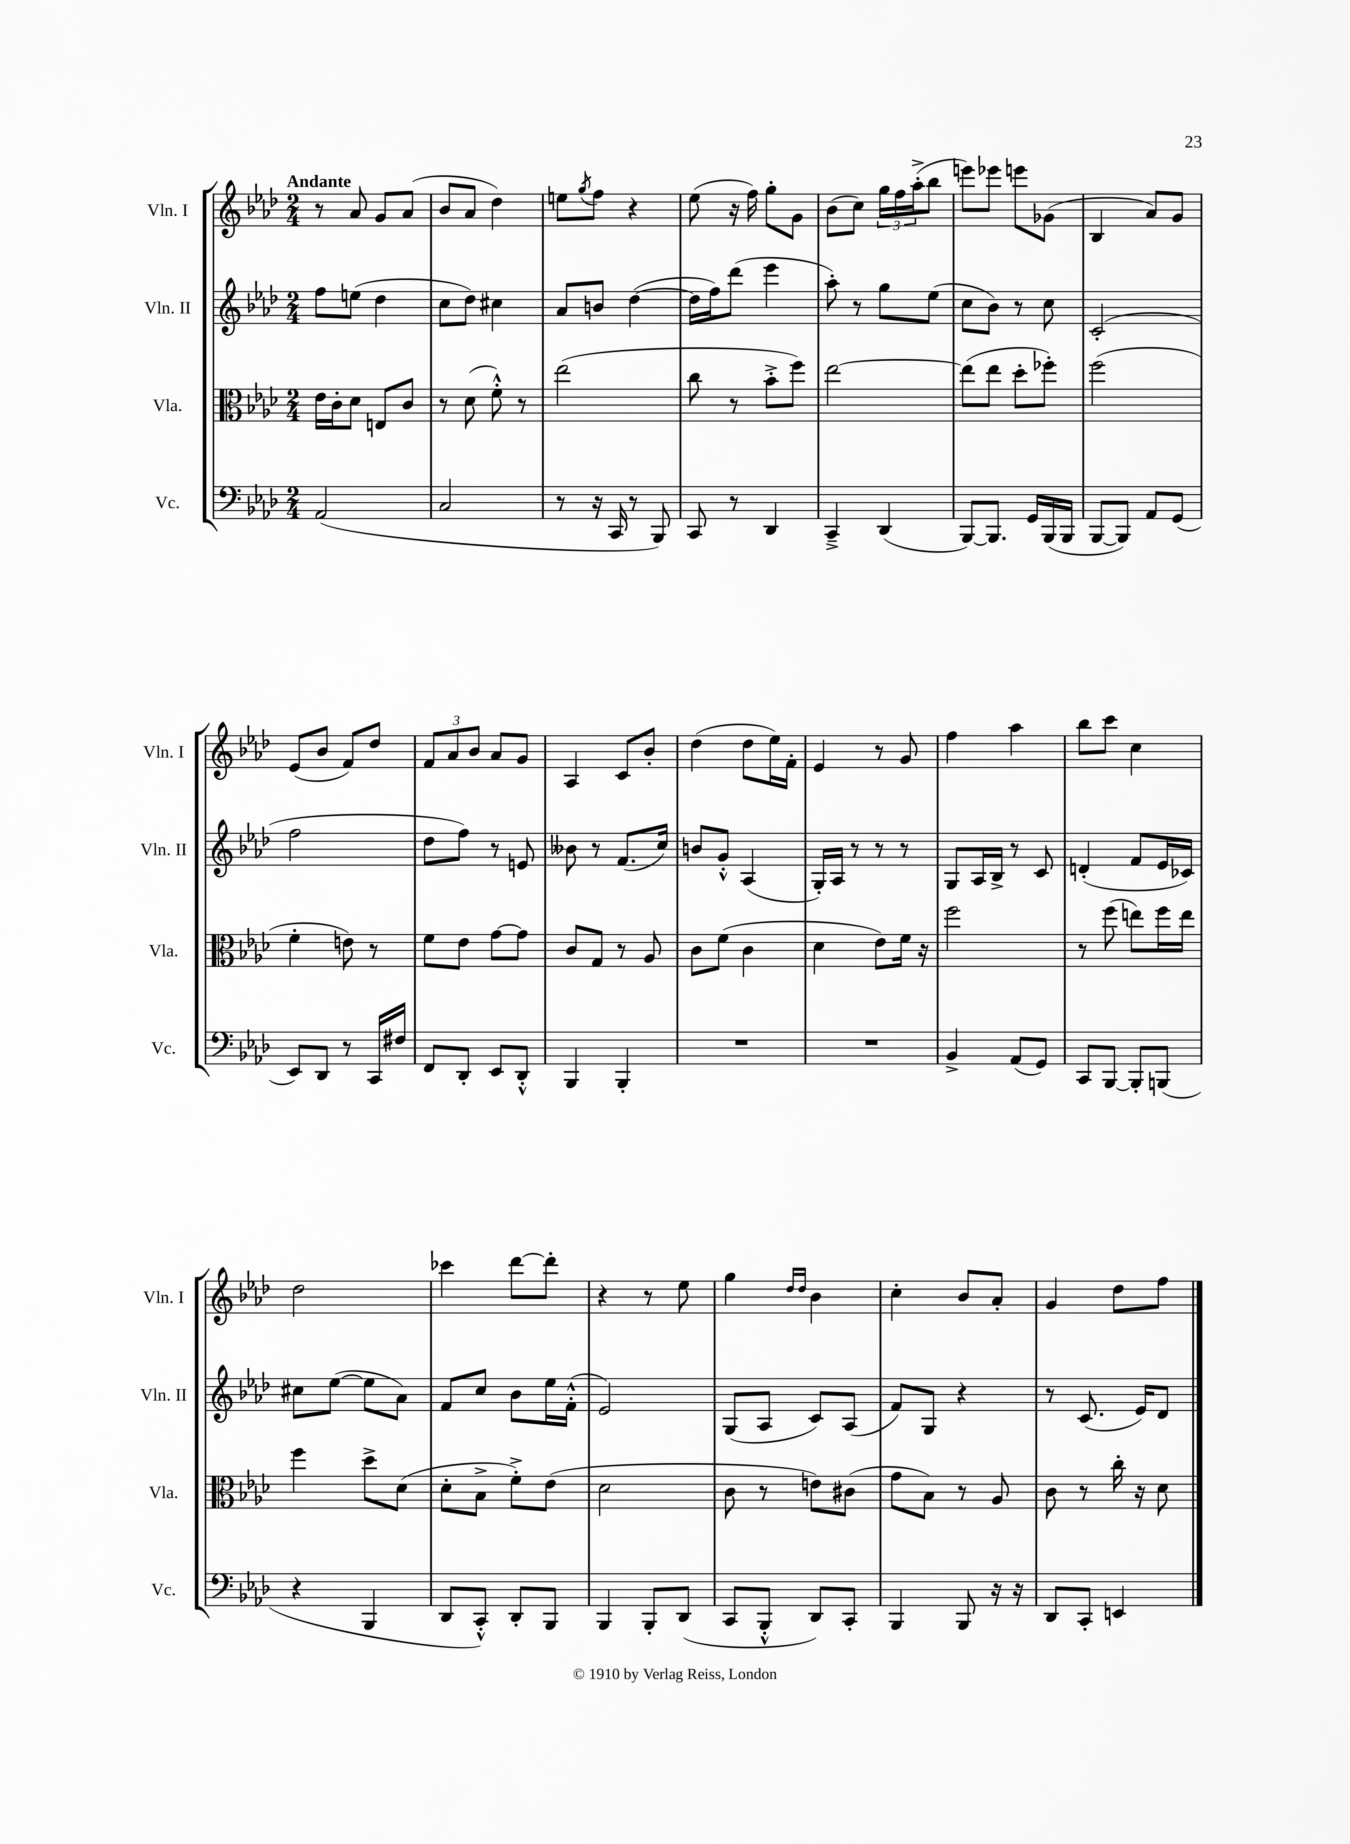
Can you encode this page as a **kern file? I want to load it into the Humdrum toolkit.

**kern	**kern	**kern	**kern
*part4	*part3	*part2	*part1
*staff4	*staff3	*staff2	*staff1
*I"Vc.	*I"Vla.	*I"Vln. II	*I"Vln. I
*I'Vc.	*I'Vla.	*I'Vln. II	*I'Vln. I
*clefF4	*clefC3	*clefG2	*clefG2
*k[b-e-a-d-]	*k[b-e-a-d-]	*k[b-e-a-d-]	*k[b-e-a-d-]
*M2/4	*M2/4	*M2/4	*M2/4
=1	=1	=1	=1
!	!	!	!LO:TX:a:B:t=Andante
(2AA-/	16e-\LL	8ff\L	8r
.	16c'\J	.	.
.	8d-\J	(8een\J	8a-/
.	8En/L	4dd-\	8g/L
.	8c/J	.	(8a-/J
=2	=2	=2	=2
2C/	8r	8cc\L	8b-/L
.	(8d-\	8dd-\J)	8a-/J
.	8f'^^\)	4cc#X\	4dd-\)
.	8r	.	.
=3	=3	=3	=3
8r	(2ee-\	8a-/L	8een\L
.	.	.	8qgg/
16r	.	8bn/J	8ff\J
16CC/	.	.	.
8r	.	([4dd-\	4r
8BBB-/)	.	.	.
=4	=4	=4	=4
8CC/	8cc\	16dd-\LL]	(8ee-\
.	.	16ff\J)	.
8r	8r	(8ddd-\J	16r
.	.	.	16ff\)
4DD-/	8b-'^\L	4eee-\	8gg'\L
.	8ff\J)	.	8g\J
=5	=5	=5	=5
4CC~^/	[2ee-\	8aa-'\)	(8b-\L
.	.	8r	8cc\J)
(4DD-/	.	8gg\L	24gg\LL
.	.	.	24ff\
.	.	.	(24aa-'^\J
.	.	(8ee-\J	8bb-\J
=6	=6	=6	=6
[8BBB-/L)	(8ee-\L]	8cc\L	8eeen\L)
8.BBB-/J]	8ee-\J	8b-\J)	8eee-X\J
.	8dd-'\L	8r	8eeen\L
16GG/LL	.	.	.
(16BBB-/	8ff-X'\J)	8cc\	(8g-X\J
16BBB-/JJ	.	.	.
=7	=7	=7	=7
[8BBB-/L	(2ff\	(2c'/	4B-/
8BBB-/J])	.	.	.
8AA-/L	.	.	8a-/L)
(8GG/J	.	.	8g/J
!!LO:LB:g=z
=8	=8	=8	=8
8EE-/L)	4f'\	2ff\	(8e-/L
8DD-/J	.	.	8b-/J
8r	8en\)	.	8f/L)
16CC/LL	8r	.	8dd-/J
16F#X/JJ	.	.	.
=9	=9	=9	=9
8FF/L	8f\L	8dd-\L	12f/L
.	.	.	12a-/
8DD-'/J	8e-\J	8ff\J)	.
.	.	.	12b-/J
8EE-/L	[8g\L	8r	8a-/L
8DD-'^^/J	8g\J]	8en/	8g/J
=10	=10	=10	=10
4BBB-/	8c/L	8b--X\	4A-/
.	8G/J	8r	.
4BBB-'/	8r	(8.f/L	8c/L
.	8A-/	.	8b-'/J
.	.	16cc/Jk)	.
=11	=11	=11	=11
2r	8c\L	8bn/L	(4dd-\
.	(8f\J	8g'^^/J	.
.	4c\	(4A-/	8dd-\L
.	.	.	16ee-\L)
.	.	.	16f'\JJ
=12	=12	=12	=12
2r	4d-\	16G'/LL)	4e-/
.	.	16A-/JJ	.
.	.	8r	.
.	8e-\L)	8r	8r
.	16f\Jk	8r	8g/
.	16r	.	.
=13	=13	=13	=13
4BB-^/	2ff\	8G/L	4ff\
.	.	16A-/L	.
.	.	16B-^/JJ	.
(8AA-/L	.	8r	4aa-\
8GG/J)	.	8c/	.
=14	=14	=14	=14
8CC/L	8r	(4dn'/	8bb-\L
[8BBB-/J	(8ff\	.	8ccc\J
8BBB-'/L]	8een\L)	8f/L	4cc\
(8BBBn/J	16ff\L	16e-/L	.
.	16ee\JJ	16c-X/JJ)	.
!!LO:LB:g=z
=15	=15	=15	=15
4r	4ff\	8cc#X\L	2dd-\
.	.	([8ee-\J	.
4BBB-/	8dd-^\L	8ee-\L]	.
.	(8d-\J	8a-\J)	.
=16	=16	=16	=16
8DD-/L	8d-'\L	8f/L	4ccc-X\
8CC'^^/J)	8B-^\J	8cc/J	.
8DD-'/L	8f'^\L)	8b-\L	[8ddd-\L
8BBB-/J	(8e-\J	16ee-\L	8ddd-'\J]
.	.	(16f'^^\JJ	.
=17	=17	=17	=17
4BBB-/	2d-\	2e-/)	4r
8BBB-'/L	.	.	8r
(8DD-/J	.	.	8ee-\
=18	=18	=18	=18
8CC/L	8c\	(8G/L	4gg\
8BBB-'^^/J	8r	8A-/J	.
.	.	.	16qqdd-/LL
.	.	.	16qqdd-/JJ
8DD-/L)	8en\L)	8c/L)	4b-\
8CC'/J	(8c#X\J	(8A-/J	.
=19	=19	=19	=19
4BBB-/	8g\L	8f/L)	4cc'\
.	8B-\J)	8G/J	.
8BBB-/	8r	4r	8b-/L
16r	8A-/	.	8a-'/J
16r	.	.	.
=20	=20	=20	=20
8DD-/L	8c\	8r	4g/
8CC'/J	8r	(8.c/	.
4EEn/	16cc'\	.	8dd-\L
.	16r	16e-/KL)	.
.	8d-\	8d-/J	8ff\J
==	==	==	==
*-	*-	*-	*-
